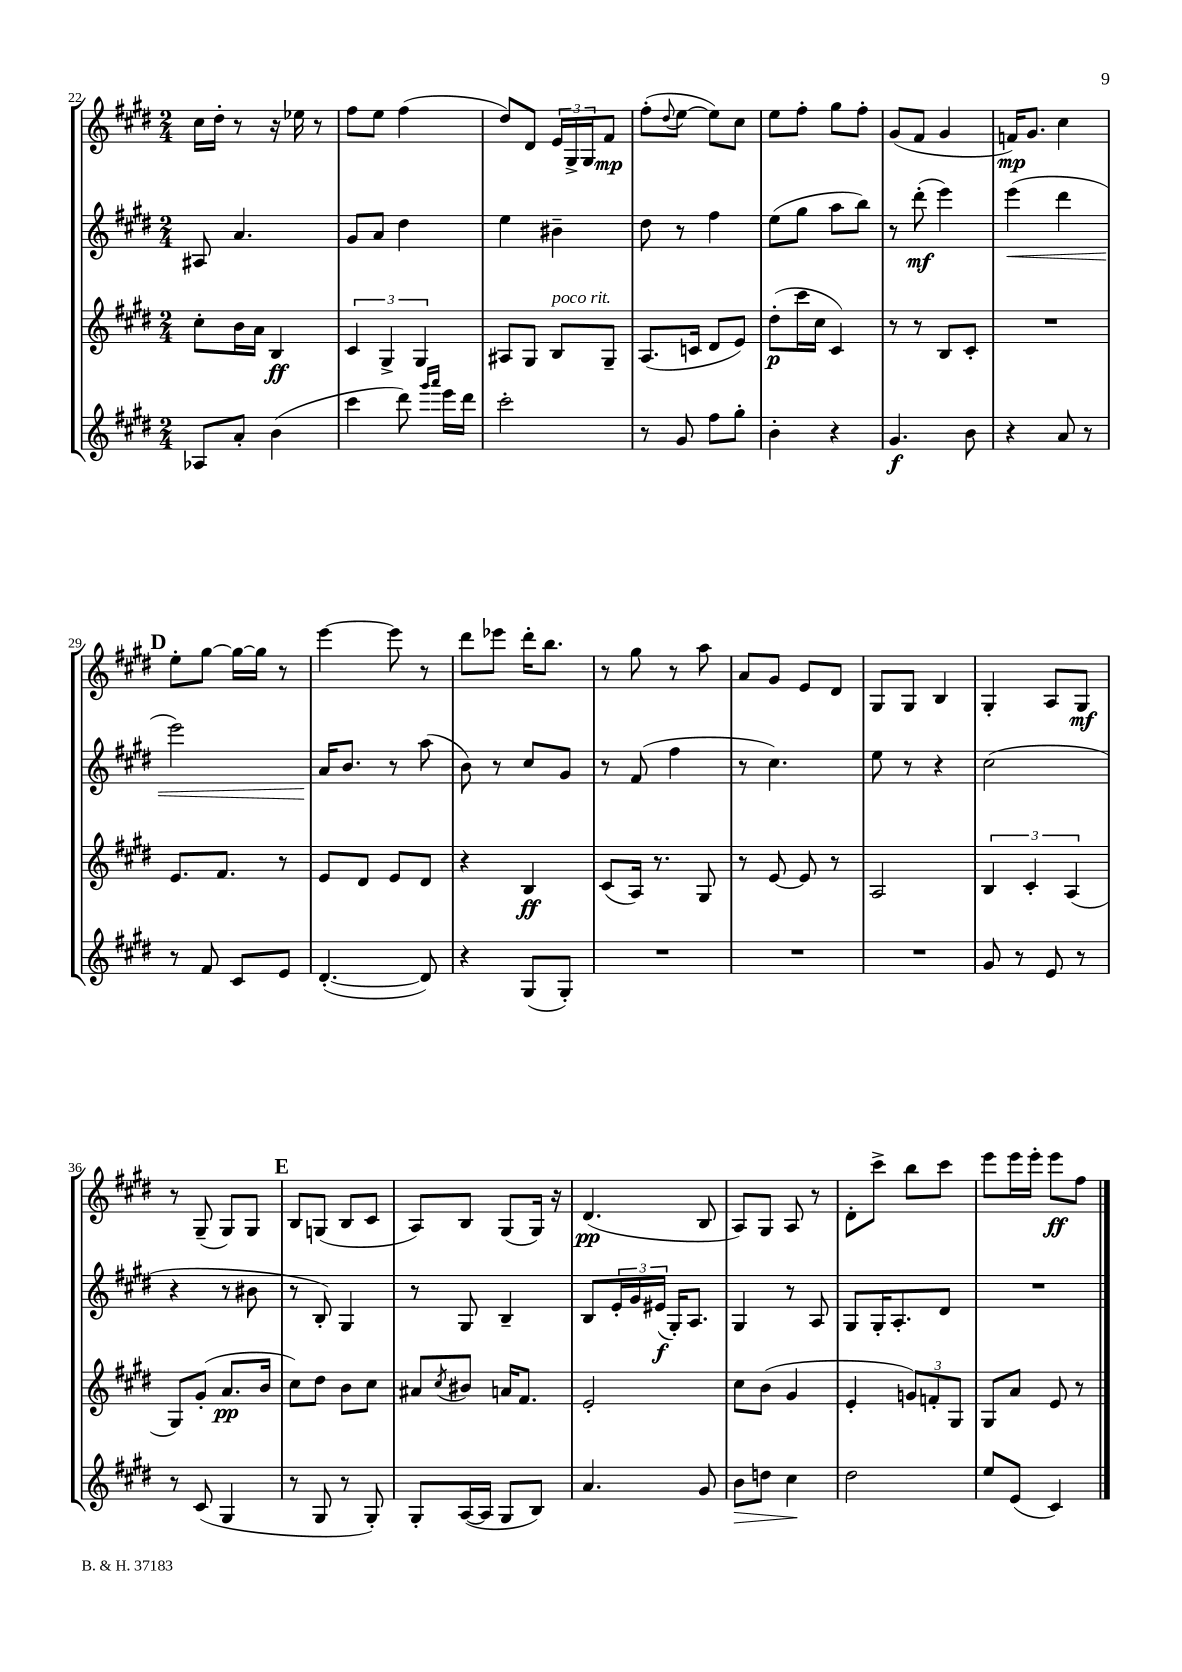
<<
\new StaffGroup <<
\new Staff = "s0" {
    \clef treble \key e \major \numericTimeSignature \time 2/4
    cis''16 dis''16-. r8 r16 ees''16 r8 |
    fis''8 e''8 fis''4( |
    dis''8) dis'8 \tuplet 3/2 { e'16 gis16-> gis16 } fis'8\mp |
    fis''8-.( \appoggiatura { dis''8 } e''8~ e''8) cis''8 |
    e''8 fis''8-. gis''8 fis''8-. |
    gis'8( fis'8 gis'4 |
    f'16\mp) gis'8. cis''4 |
    \mark \markup { \bold "D" } e''8-. gis''8~ gis''16~ gis''16 r8 |
    e'''4~ e'''8 r8 |
    dis'''8 ees'''8 dis'''16-. b''8. |
    r8 gis''8 r8 a''8 |
    a'8 gis'8 e'8 dis'8 |
    gis8 gis8 b4 |
    gis4-. a8 gis8\mf |
    r8 gis8--( gis8) gis8 |
    \mark \markup { \bold "E" } b8 g8( b8 cis'8 |
    a8) b8 gis8( gis16) r16 |
    dis'4.\pp( b8 |
    a8) gis8 a8 r8 |
    dis'8-. cis'''8-> b''8 cis'''8 |
    e'''8 e'''16 e'''16-. e'''8\ff fis''8 \bar "|." |
}
\new Staff = "s1" {
    \clef treble \key e \major \numericTimeSignature \time 2/4
    ais8 a'4. |
    gis'8 a'8 dis''4 |
    e''4 bis'4-- |
    dis''8 r8 fis''4 |
    e''8( gis''8 a''8 b''8) |
    r8 dis'''8-.\mf( e'''4) |
    e'''4\<( dis'''4 |
    \mark \markup { \bold "D" } e'''2) |
    a'16\! b'8. r8 a''8( |
    b'8) r8 cis''8 gis'8 |
    r8 fis'8( fis''4 |
    r8 cis''4.) |
    e''8 r8 r4 |
    cis''2( |
    r4 r8 bis'8 |
    \mark \markup { \bold "E" } r8 b8-.) gis4 |
    r8 gis8 b4-- |
    b8 \tuplet 3/2 { e'16-. gis'16 eis'16\f( } gis16-.) a8. |
    gis4 r8 a8 |
    gis8 gis16-. a8.-. dis'8 |
    R2 \bar "|." |
}
\new Staff = "s2" {
    \clef treble \key e \major \numericTimeSignature \time 2/4
    cis''8-. b'16 a'16 b4\ff |
    \tuplet 3/2 { cis'4 gis4-> gis4 } |
    ais8 gis8 b8^\markup { \italic "poco rit." } gis8-- |
    a8.( c'16 dis'8 e'8) |
    dis''8-.\p( cis'''16 cis''16 cis'4) |
    r8 r8 b8 cis'8-. |
    R2 |
    \mark \markup { \bold "D" } e'8. fis'8. r8 |
    e'8 dis'8 e'8 dis'8 |
    r4 b4\ff |
    cis'8( a16) r8. gis8 |
    r8 e'8~ e'8 r8 |
    a2 |
    \tuplet 3/2 { b4 cis'4-. a4( } |
    gis8) gis'8-.( a'8.\pp b'16 |
    \mark \markup { \bold "E" } cis''8) dis''8 b'8 cis''8 |
    ais'8 \acciaccatura { cis''8 } bis'8 a'16 fis'8. |
    e'2-. |
    cis''8 b'8( gis'4 |
    e'4-. \tuplet 3/2 { g'8) f'8-. gis8 } |
    gis8 a'8 e'8 r8 \bar "|." |
}
\new Staff = "s3" {
    \clef treble \key e \major \numericTimeSignature \time 2/4
    aes8 a'8-. b'4( |
    cis'''4 dis'''8) \grace { gis'''16 a'''16 } e'''16 dis'''16 |
    cis'''2-. |
    r8 gis'8 fis''8 gis''8-. |
    b'4-. r4 |
    gis'4.\f b'8 |
    r4 a'8 r8 |
    \mark \markup { \bold "D" } r8 fis'8 cis'8 e'8 |
    dis'4.~-.( dis'8) |
    r4 gis8( gis8-.) |
    R2 |
    R2 |
    R2 |
    gis'8 r8 e'8 r8 |
    r8 cis'8( gis4 |
    \mark \markup { \bold "E" } r8 gis8 r8 gis8-.) |
    gis8-. a16~( a16 gis8 b8) |
    a'4. gis'8 |
    b'8\> d''8 cis''4\! |
    dis''2 |
    e''8 e'8( cis'4) \bar "|." |
}
>>
>>
\layout { \context { \Score currentBarNumber = #22 } }
